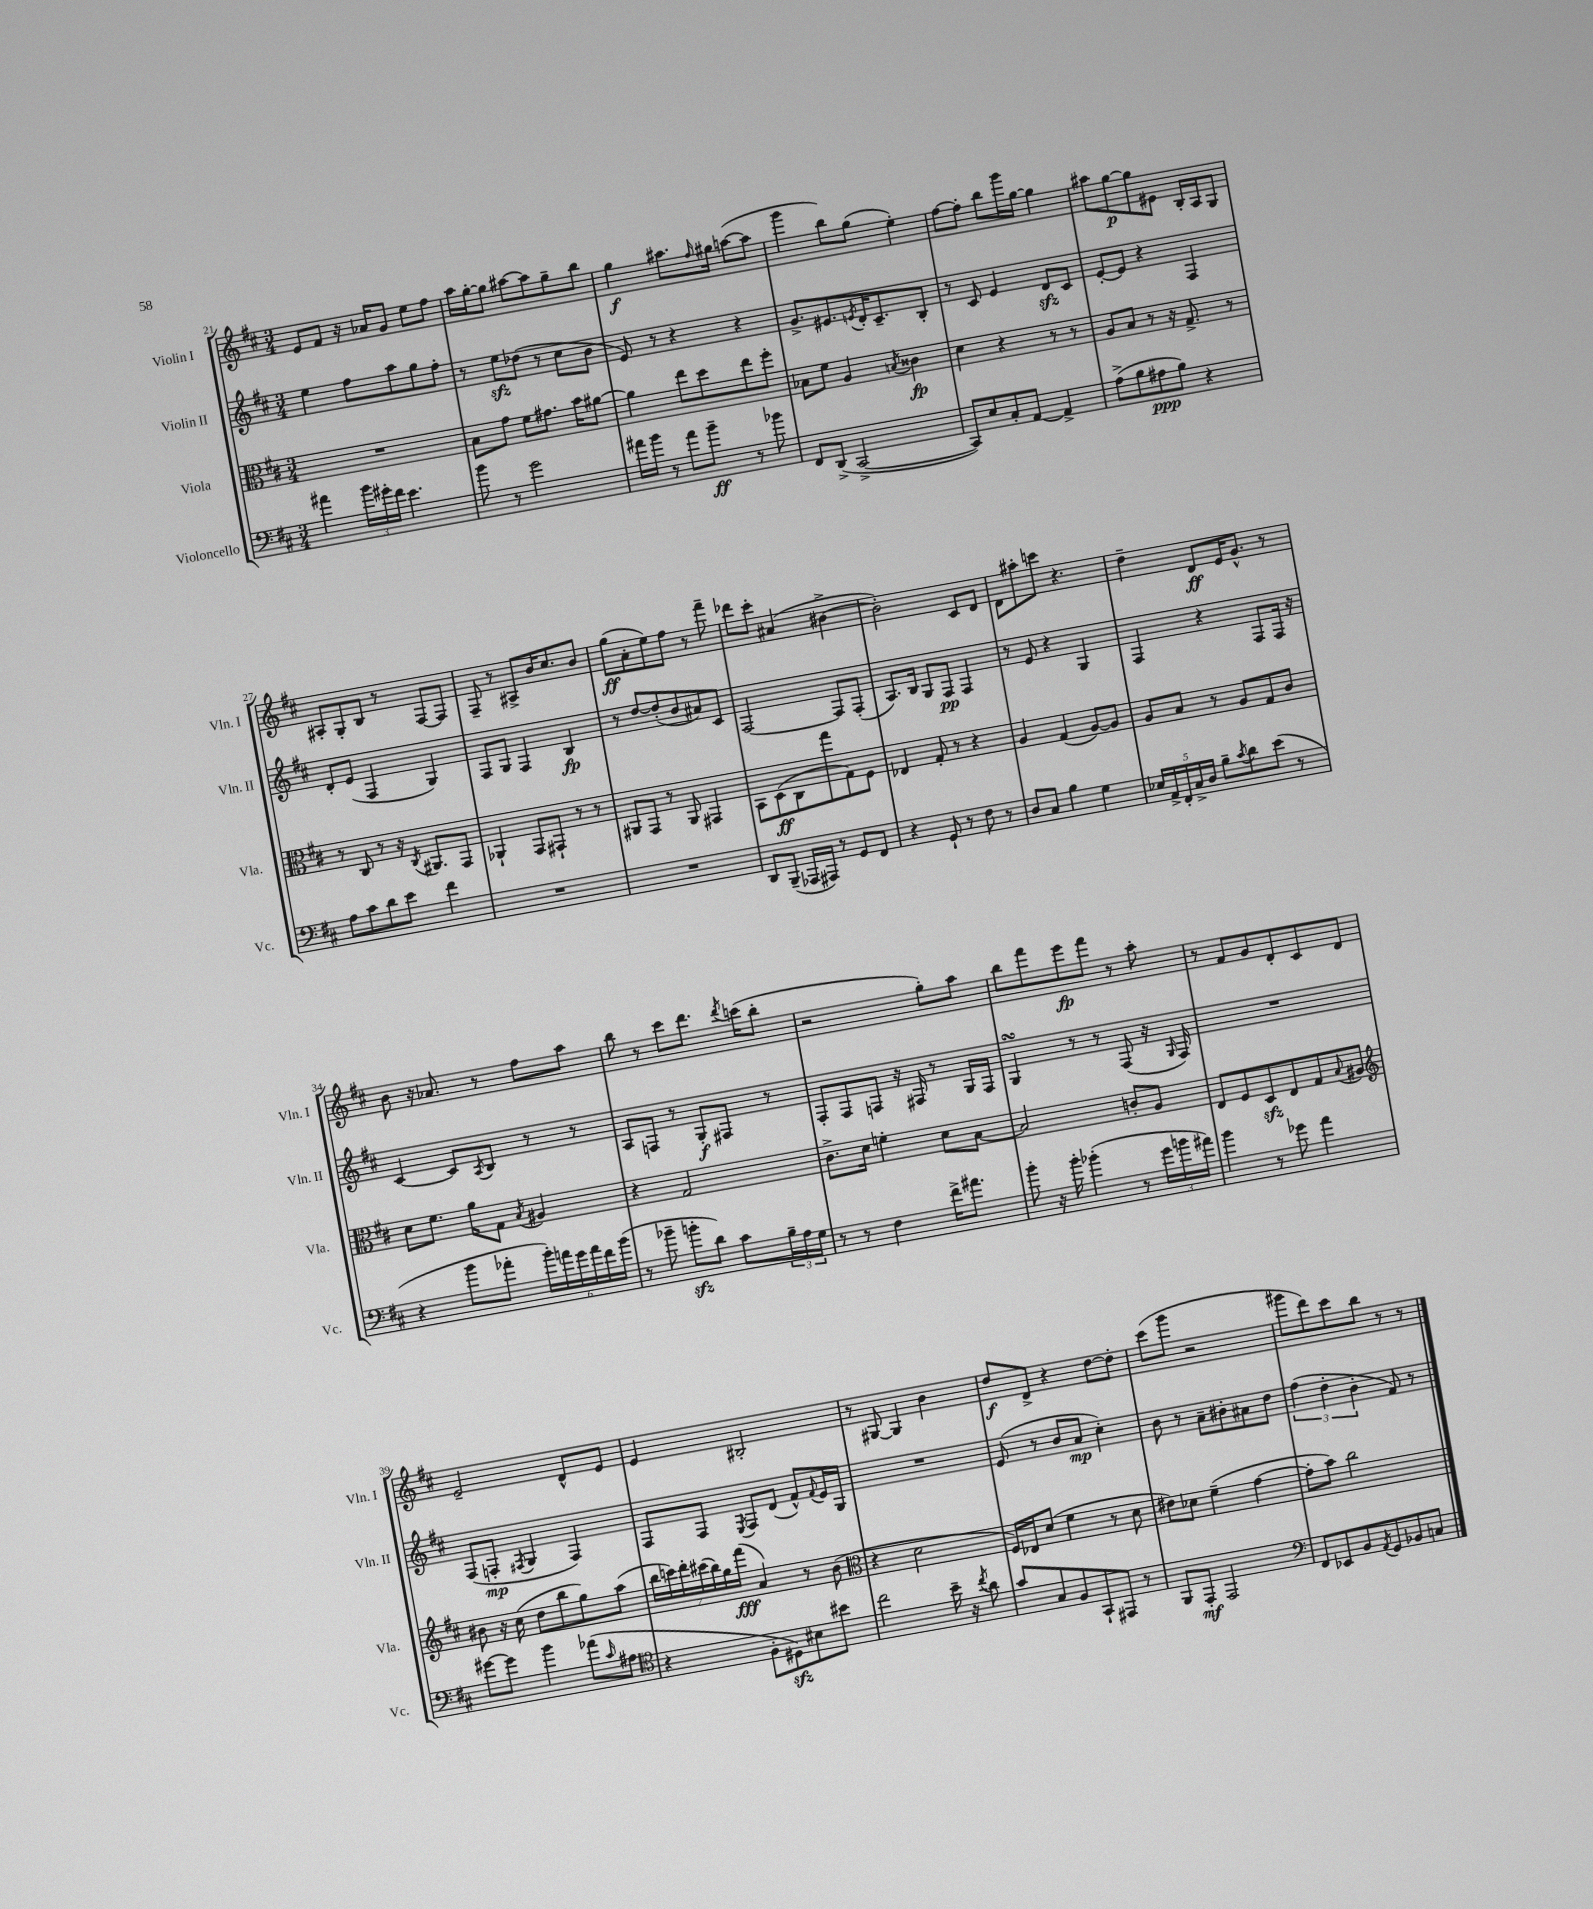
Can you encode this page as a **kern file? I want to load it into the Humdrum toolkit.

**kern	**dynam	**kern	**dynam	**kern	**dynam	**kern	**dynam
*part4	*part4	*part3	*part3	*part2	*part2	*part1	*part1
*staff4	*staff4	*staff3	*staff3	*staff2	*staff2	*staff1	*staff1
*I"Violoncello	*	*I"Viola	*	*I"Violin II	*	*I"Violin I	*
*I'Vc.	*	*I'Vla.	*	*I'Vln. II	*	*I'Vln. I	*
*clefF4	*	*clefC3	*	*clefG2	*	*clefG2	*
*k[f#c#]	*	*k[f#c#]	*	*k[f#c#]	*	*k[f#c#]	*
*M3/4	*	*M3/4	*	*M3/4	*	*M3/4	*
=21	=21	=21	=21	=21	=21	=21	=21
4a#X\	.	2.r	.	4ee\	.	8e/L	.
.	.	.	.	.	.	8f#/J	.
24b\LL	.	.	.	8ff#\L	.	16r	.
24g#X'\	.	.	.	.	.	.	.
.	.	.	.	.	.	16a-X/KL	.
24f#\JJ	.	.	.	.	.	.	.
4.e\	.	.	.	8aa\	.	8g/J	.
.	.	.	.	8gg\	.	8ee\L	.
.	.	.	.	8ff#'\J	.	8ff#\J	.
=22	=22	=22	=22	=22	=22	=22	=22
8b\	.	8B\L	.	8r	.	16aa\LL	.
.	.	.	.	.	.	[16gg'\J	.
8r	.	8g\J	.	8eezz\L	.	8gg\J]	.
2g\	.	8f#\L	.	(8dd-X\J	.	[8aa#X\L	.
.	.	8.g#X\J	.	8r	.	8aa#\]	.
.	.	.	.	8cc#\L	.	8gg~\	.
.	.	16b\KL	.	.	.	.	.
.	.	[8a#X\J	.	8b\J	.	8bb\J	.
=23	=23	=23	=23	=23	=23	=23	=23
16a#X\LL	.	4a#\]	.	8e/)	.	4gg\	f
16b\JJ	.	.	.	.	.	.	.
8r	.	.	.	8r	.	.	.
8a#\L	.	8ee\L	.	4r	.	8.aa#X\L	.
8b~\J	ff	8dd\	.	.	.	.	.
.	.	.	.	.	.	16qqff#/	.
.	.	.	.	.	.	16gg#X\Jk	.
8r	.	8ee\	.	4r	.	([8aan\L	.
8b-X\	.	8ff#'\J	.	.	.	8aa\J]	.
=24	=24	=24	=24	=24	=24	=24	=24
8FF#/L	.	8B-X\L	.	8.g^/L	.	4ggg\	.
(8DD^/J	.	8f#\J	.	.	.	.	.
.	.	.	.	8.e#X/	.	.	.
[2CC#^/	.	4A/	.	.	.	8bb\L)	.
.	.	.	.	8qen/	.	.	.
.	.	.	.	16d'/K	.	(8gg\J	.
.	.	.	.	8.c#~/	.	.	.
.	.	8qBn/	.	.	.	.	.
.	.	4c##X\	fp	.	.	4ee'\)	.
.	.	.	.	8B'/J	.	.	.
=25	=25	=25	=25	=25	=25	=25	=25
8CC#/L])	.	4d\	.	8r	.	[8ff#\L	.
8E/	.	.	.	8c#/	.	8ff#'\J]	.
8C#'/	.	4r	.	4e/	.	8bb\L	.
[8AA/J	.	.	.	.	.	16ggg\L	.
.	.	.	.	.	.	[16gg\JJ	.
4AA^/]	.	8r	.	8dzz/L	.	4gg\]	.
.	.	8r	.	8c#/J	.	.	.
=26	=26	=26	=26	=26	=26	=26	=26
(8A^\L	.	8A/L	.	[8e'/L	.	8aa#X\L	.
8B\	.	8B/J	.	8e/J]	.	[8gg\	p
8A#X\	ppp	8r	.	4r	.	8gg\]	.
8B\J)	.	16r	.	.	.	8e#X\J	.
.	.	8.G^/	.	.	.	.	.
4r	.	.	.	4F#/	.	16B'/LL	.
.	.	.	.	.	.	16A/J	.
.	.	8r	.	.	.	8G/J	.
!!LO:LB:g=z
=27	=27	=27	=27	=27	=27	=27	=27
8A\L	.	8r	.	8d'/L	.	8A#X'/L	.
8c#\	.	8C#/	.	(8e/J	.	8G'/	.
8d\	.	8r	.	4F#/	.	8B/J	.
8e\J	.	16r	.	.	.	8r	.
.	.	8qC#/	.	.	.	.	.
.	.	8.AA#X/L	.	.	.	.	.
4f#\	.	.	.	4G/)	.	[8F#/L	.
.	.	8GG/J	.	.	.	8F#/J]	.
=28	=28	=28	=28	=28	=28	=28	=28
2.r	.	4AA-X`/	.	8F#/L	.	8F#~/	.
.	.	.	.	8G/J	.	8r	.
.	.	8GG/L	.	4F#/	.	8A#X^/L	.
.	.	8GG#X`/J	.	.	.	16b/K	.
.	.	.	.	.	.	8.cc#/	.
.	.	8r	.	4B/	fp	.	.
.	.	8r	.	.	.	8b/J	.
=29	=29	=29	=29	=29	=29	=29	=29
2.r	.	8AA#X/L	.	8r	.	(8gg\L	ff
.	.	8GG/J	.	[8dd/L	.	8a'\	.
.	.	8r	.	(8dd'/]	.	8ee\)	.
.	.	8AA#/	.	8b/	.	8ff#\J	.
.	.	4GG#X/	.	8a#X/)	.	8r	.
.	.	.	.	8c#/J	.	8fff#~\	.
=30	=30	=30	=30	=30	=30	=30	=30
8DD/L	.	8BB\L	.	[2F#/	.	8ddd-X\L	.
(8BBB~/J	.	(8D\	ff	.	.	8ccc#'\J	.
16AAA-X/LL	.	8C#\	.	.	.	(4a#X/	.
16AAA#X/JJ)	.	.	.	.	.	.	.
8r	.	8gg\	.	.	.	.	.
8GG/L	.	8G\)	.	8F#/L]	.	[4b#X^\	.
8FF#/J	.	8F#\J	.	(8F#'/J	.	.	.
=31	=31	=31	=31	=31	=31	=31	=31
4r	.	4E-X/	.	8.A/L)	.	2b#'\])	.
.	.	.	.	16B/Jk	.	.	.
8GG`/	.	8G'/	.	8G/L	.	.	.
8r	.	8r	.	8F#/J	pp	.	.
8F#\	.	4r	.	4F#/	.	8c#/L	.
8r	.	.	.	.	.	8d/J	.
=32	=32	=32	=32	=32	=32	=32	=32
8D/L	.	4A/	.	8r	.	8d\L	.
8C#/J	.	.	.	8e/	.	8aa#X'\	.
4B\	.	(4G/	.	4r	.	8cccn\J	.
.	.	.	.	.	.	4.r	.
4G\	.	[8A/L)	.	4G/	.	.	.
.	.	8A/J]	.	.	.	.	.
=33	=33	=33	=33	=33	=33	=33	=33
20E-X/LL	.	8A/L	.	4F#/	.	4dd~\	.
20AA^/	.	.	.	.	.	.	.
20FF#'/	.	.	.	.	.	.	.
.	.	8B/J	.	.	.	.	.
20C#^/	.	.	.	.	.	.	.
20D/JJ	.	.	.	.	.	.	.
8B~\L	.	8r	.	4r	.	8d/L	ff
8qc#/	.	.	.	.	.	.	.
8d\	.	8A/L	.	.	.	16e/K	.
.	.	.	.	.	.	8.g^^/J	.
(8e\J	.	8G/	.	8F#/L	.	.	.
8r	.	8c#/J	.	16F#/Jk	.	8r	.
.	.	.	.	16r	.	.	.
!!LO:LB:g=z
=34	=34	=34	=34	=34	=34	=34	=34
4r	.	8d\L	.	[4c#/	.	8b\	.
.	.	8.f#\J	.	.	.	16r	.
.	.	.	.	.	.	8.a-X/	.
8b\L	.	.	.	8c#/L]	.	.	.
.	.	16a\KL	.	.	.	.	.
.	.	.	.	8qA/	.	.	.
8a-X'\J	.	8G\J	.	8B/J	.	8r	.
.	.	8qB/	.	.	.	.	.
24b'\LL)	.	4A#X/	.	8r	.	8ff#\L	.
24an\	.	.	.	.	.	.	.
24g\	.	.	.	.	.	.	.
24a\	.	.	.	8r	.	8aa\J	.
24f#\	.	.	.	.	.	.	.
(24b\JJ	.	.	.	.	.	.	.
=35	=35	=35	=35	=35	=35	=35	=35
8r	.	4r	.	8A/L	.	8bb\	.
8b-X~\	.	.	.	8Fn/J	.	8r	.
8bnzz'\L	.	2G/	.	8r	.	8ccc#\L	.
8d\J)	.	.	.	8G'/L	f	8.ddd\J	.
8c#\L	.	.	.	8F#X/J	.	.	.
.	.	.	.	.	.	8qddd/	.
.	.	.	.	.	.	(16cccn\KL	.
24B~\L	.	.	.	8r	.	8bb'\J	.
24A\	.	.	.	.	.	.	.
24G\JJ	.	.	.	.	.	.	.
=36	=36	=36	=36	=36	=36	=36	=36
8r	.	8.c#^\L	.	8F#'/L	.	2r	.
8r	.	.	.	8F#/	.	.	.
.	.	16d\Jk	.	.	.	.	.
4F#\	.	4fn'\	.	8Fn/J	.	.	.
.	.	.	.	16r	.	.	.
.	.	.	.	16F#X/	.	.	.
16f#^\KL	.	8d\L	.	8r	.	8gg'\L)	.
8.a#X\J	.	.	.	.	.	.	.
.	.	[8B\J	.	16G/LL	.	8aa\J	.
.	.	.	.	16F#/JJ	.	.	.
=37	=37	=37	=37	=37	=37	=37	=37
8b'\	.	2B/]	.	4GsSSs/	.	8bb\L	.
16r	.	.	.	.	.	8fff#\	.
16b'\	.	.	.	.	.	.	.
(4b-X'\	.	.	.	8r	.	8eee\	fp
.	.	.	.	8r	.	8fff#\J	.
8r	.	8cn'/L	.	(8F#/	.	8r	.
24g\LL	.	8A/J	.	16r	.	8aa'\	.
24bn\	.	.	.	.	.	.	.
.	.	.	.	16qqG/	.	.	.
.	.	.	.	16F#/)	.	.	.
24a#X\JJ)	.	.	.	.	.	.	.
=38	=38	=38	=38	=38	=38	=38	=38
4b\	.	8E/L	.	2.r	.	8r	.
.	.	8F#/	.	.	.	8f#/L	.
8r	.	8Dzz/	.	.	.	8g/	.
8g-X\	.	8E/	.	.	.	8d'/	.
4a\	.	8G/	.	.	.	8c#/	.
.	.	8qqB/	.	.	.	.	.
.	.	8A#X/J	.	.	.	8d/J	.
!!LO:LB:g=z
=39	=39	=39	=39	=39	=39	=39	=39
*	*	*clefG2	*	*	*	*	*
[8g#X\L	.	8b#X\	.	(8F#/L	.	2e~/	.
8g#\J]	.	16r	.	8Fn'/J	mp	.	.
.	.	(16cc#\	.	.	.	.	.
.	.	.	.	8qF#X/	.	.	.
4b\	.	8dd\L	.	4G/	.	.	.
.	.	8bb\	.	.	.	.	.
(8a-X\L	.	8gg\)	.	4F#/)	.	8d^^/L	.
16qqc#/	.	.	.	.	.	.	.
8A#X\J	.	(8aa\J	.	.	.	8e/J	.
=40	=40	=40	=40	=40	=40	=40	=40
*clefC4	*	*	*	*	*	*	*
4r	.	28bb\LL	.	8F#/L	.	4e/	.
.	.	28cccn\)	.	.	.	.	.
.	.	28ddd'\	.	.	.	.	.
.	.	(28ccc#X\	.	.	.	.	.
.	.	.	.	8F#/J	.	.	.
.	.	28bb\)	.	.	.	.	.
.	.	28gg\	.	.	.	.	.
.	.	(28fff#\JJ	fff	.	.	.	.
.	.	.	.	8qE/	.	.	.
8F#'\L	.	4a/)	.	8F#/L	.	2B#X'/	.
8D#Xzz\)	.	.	.	(8d/J	.	.	.
8B#X\	.	8r	.	8f#^^/L)	.	.	.
.	.	.	.	8qqf#/	.	.	.
8b#X\J	.	(8b\	.	16e/L	.	.	.
.	.	.	.	16G/JJ	.	.	.
=41	=41	=41	=41	=41	=41	=41	=41
*	*	*clefC3	*	*	*	*	*
2cc#\	.	4r	.	2.r	.	8r	.
.	.	.	.	.	.	[8G#X/	.
.	.	2d\	.	.	.	4G#/]	.
16b~\	.	.	.	.	.	4b\	.
16r	.	.	.	.	.	.	.
8qcc#/	.	.	.	.	.	.	.
8a\	.	.	.	.	.	.	.
=42	=42	=42	=42	=42	=42	=42	=42
8g/L	.	16F#/LL)	.	(8e/	.	8dd/L	f
.	.	16E-X/J	.	.	.	.	.
8G/	.	(8d/J	.	8r	.	8d^/J	.
8F#/	.	4f#\	.	8b/L	.	4r	.
8GG`/	.	.	.	8a/J	mp	.	.
8EE#X/J	.	8r	.	4cc#'\)	.	[8dd\L	.
8r	.	8d\	.	.	.	8dd'\J]	.
=43	=43	=43	=43	=43	=43	=43	=43
8FF#/L	.	8e#X\L)	.	8b\	.	(8ccc#\L	.
8EE'/J	mf	8d-X\J	.	8r	.	8ggg\J	.
2EE/	.	(4f#~\	.	8a~\L	.	2r	.
.	.	.	.	8b#X'\	.	.	.
.	.	[4g\	.	8a#X\	.	.	.
.	.	.	.	8dd\J	.	.	.
=44	=44	=44	=44	=44	=44	=44	=44
*clefF4	*	*	*	*	*	*	*
8FF#/L	.	8g'\L]	.	(6ff#\	.	8ggg#X\L	.
8EE-X/	.	8b\J)	.	.	.	8ddd\)	.
.	.	.	.	6dd'\	.	.	.
8BB/	.	2cc#\	.	.	.	8ccc#\	.
.	.	.	.	6b'\	.	.	.
8qAA/	.	.	.	.	.	.	.
8GG/	.	.	.	.	.	8bb\J	.
8BB-X/	.	.	.	8f#/)	.	8r	.
8Cn/J	.	.	.	8r	.	8r	.
==	==	==	==	==	==	==	==
*-	*-	*-	*-	*-	*-	*-	*-
